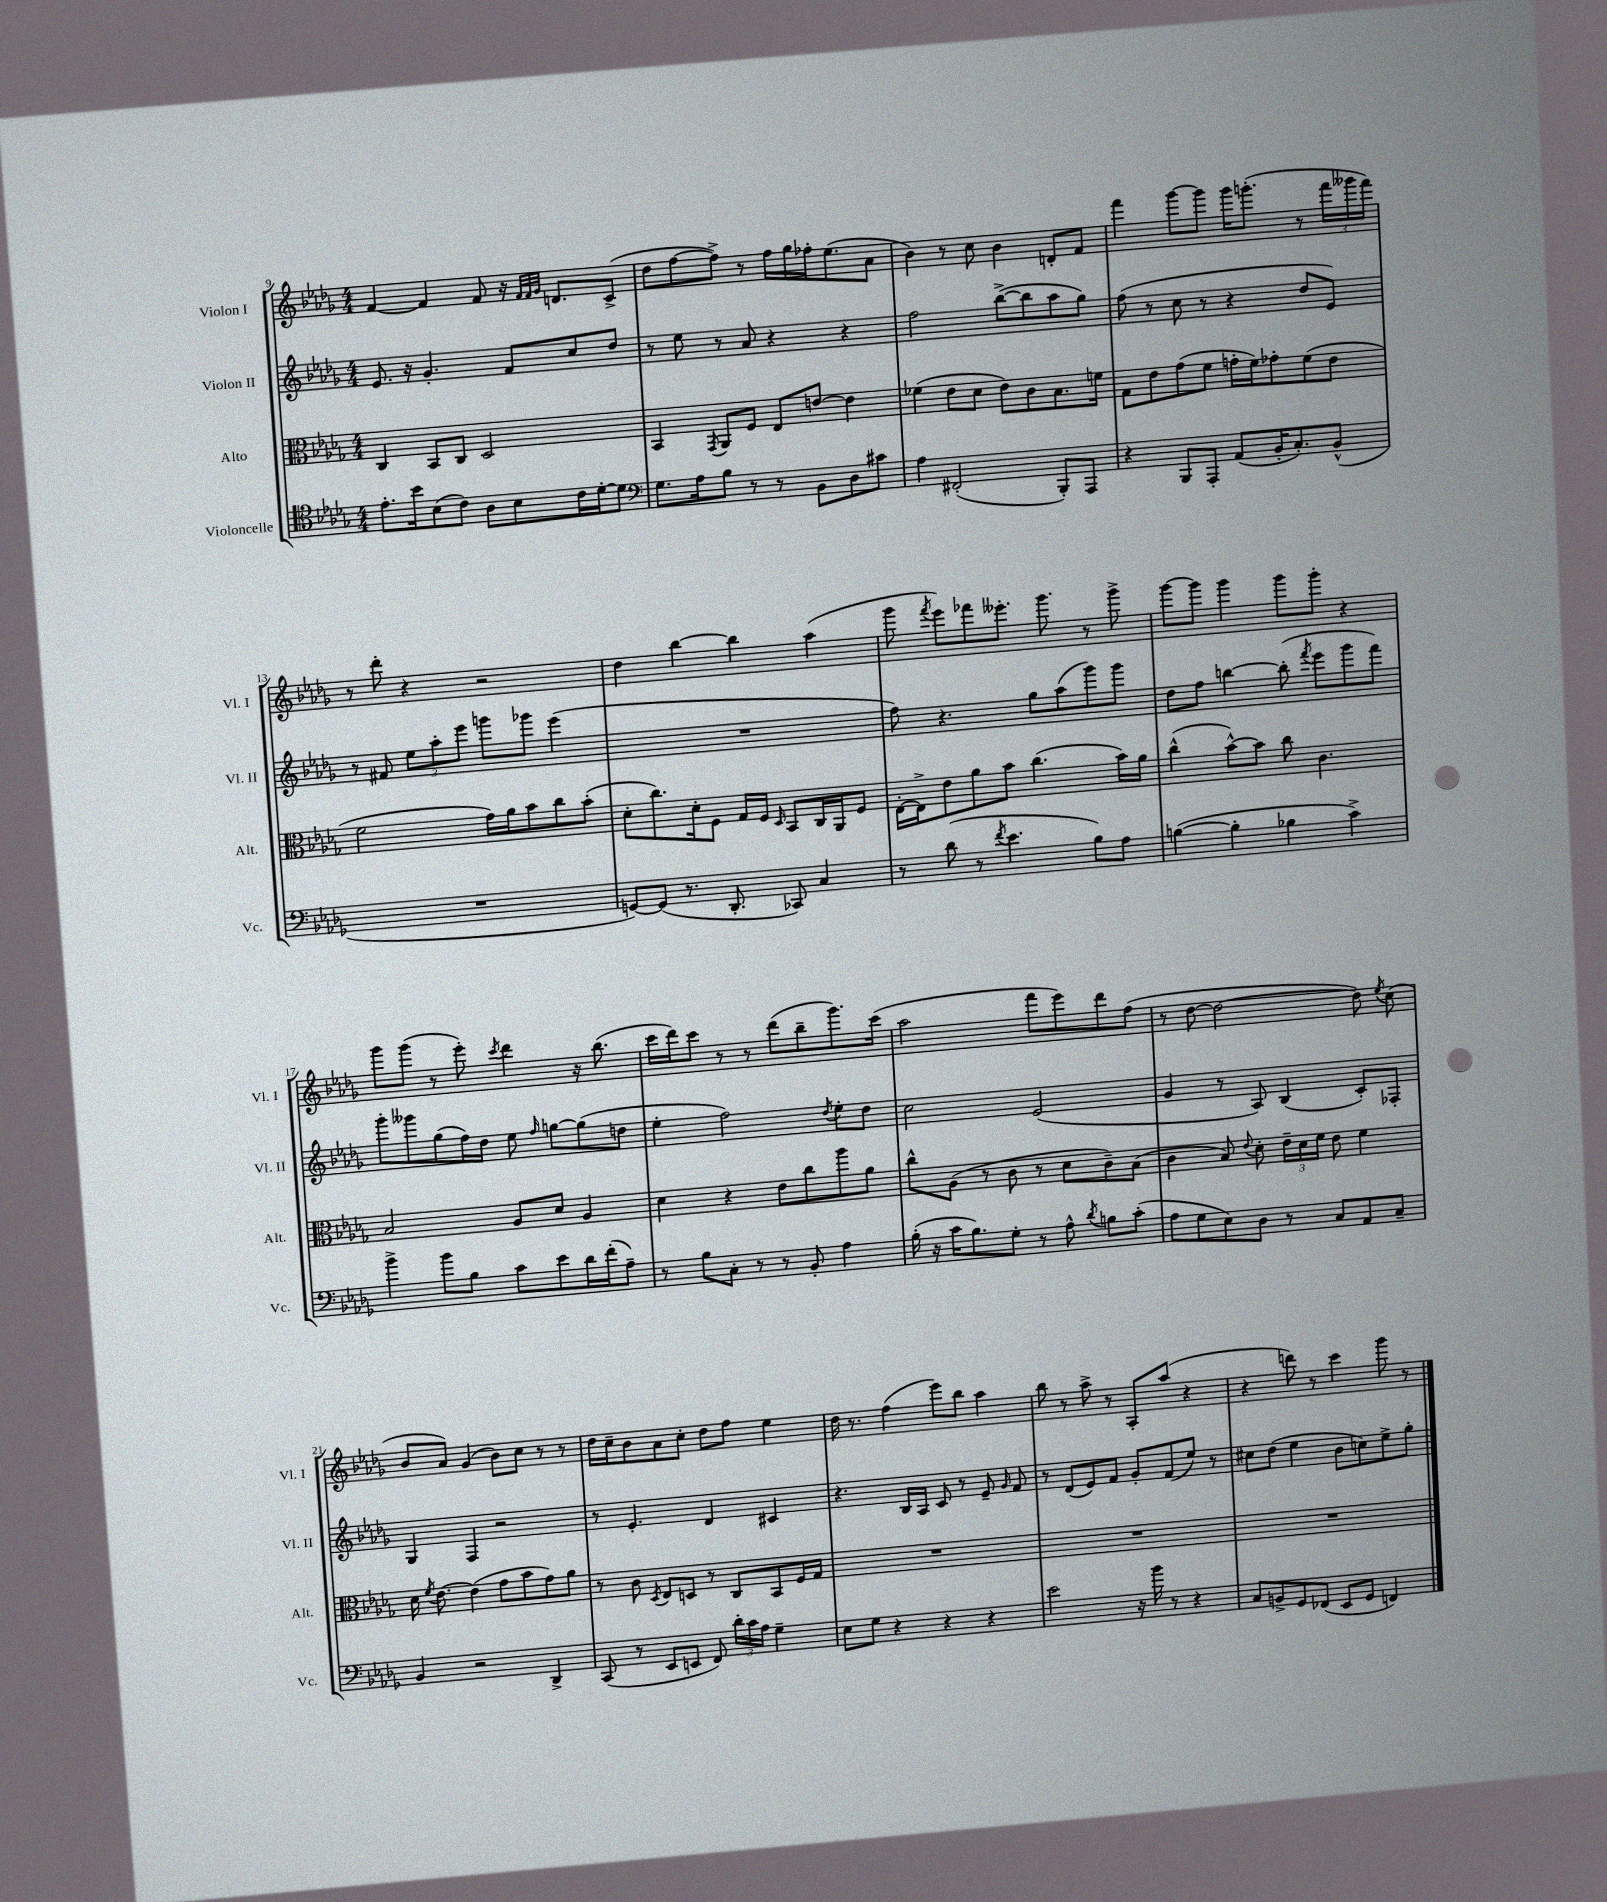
<<
\new StaffGroup <<
\new Staff = "s0" \with { instrumentName = "Violon I" shortInstrumentName = "Vl. I" } {
    \clef treble \key des \major \numericTimeSignature \time 4/4
    \autoBeamOff f'4~ f'4 f'8 r16 \grace { f'32[ f'32 ges'32] } d'8.[ c'8]->( |
    des''8[ f''8~ f''8]->) r8 f''16[ ges''16 fes''16-. ees''8.( aes'8] |
    bes'4) r8 c''8 bes'4 d'8[-. f'8] |
    f'''4 ges'''8[~ ges'''8] ges'''16[ g'''8.]-.( r8 \tuplet 3/2 { f'''16[ geses'''16 f'''16]) } |
    r8 des'''8-. r4 r2 |
    des''4 bes''4~ bes''4 aes''4( |
    ges'''8 \acciaccatura { f'''8 } ees'''8[) fes'''8 eeses'''8.]-. ges'''8. r8 ges'''8-> |
    ges'''8[~ ges'''8] ges'''4 ges'''8[ ges'''8]-. r4 |
    ges'''8[ ges'''8]( r8 ees'''8-.) \acciaccatura { c'''8 } des'''4 r16 bes''8.( |
    c'''16[ des'''16) c'''8] r8 r8 des'''8[( bes''8-- ges'''8.) c'''16]( |
    aes''2 f'''8[ ees'''8) des'''8 f''8]( |
    r8 des''8~ des''2~ des''8) \acciaccatura { ees''8 } c''8( |
    bes'8[ aes'8]) ges'4( bes'8[) c''8] r8 r8 |
    des''16[ c''16-- bes'8 aes'8 c''8]-. des''8[ f''8] ees''4 |
    des''16 r8. f''4( ees'''8[) bes''8] aes''4 |
    bes''8 r8 aes''8-> r8 aes8[-. aes''8]( r4 |
    r4 d'''8) r8 c'''4 ges'''8 r8 \bar "|." |
}
\new Staff = "s1" \with { instrumentName = "Violon II" shortInstrumentName = "Vl. II" } {
    \clef treble \key des \major \numericTimeSignature \time 4/4
    \autoBeamOff ees'8. r16 ges'4.-. f'8[ c''8 des''8] |
    r8 ees''8 r8 aes'8 r4 r4 |
    f''2 bes''8[~->( bes''8 aes''8 ges''8]) |
    f''8( r8 c''8 r8 r4 des''8[ ees'8]) |
    r8 fis'8 \tuplet 3/2 { ees''8[ aes''8-. ees'''8] } g'''8[ ges'''8] ees'''4( |
    R1 |
    f''8) r4. ges''8[ aes''8( ges'''8) ges'''8] |
    des''8[ f''8] b''4~ b''8-.( \acciaccatura { f'''8 } ees'''8[ ges'''8 f'''8]) |
    ges'''8[-. geses'''8 ges''8( f''16) des''16] ees''8 \grace { f''16 } g''8[~ g''8( d''8] |
    ees''4-. f''2) \acciaccatura { des''8 } ees''8[-. des''8] |
    c''2 ees'2( |
    ges'4 r8 aes8) bes4( c'8[-.) fes8]-. |
    ges4 f4 r2 |
    r8 ees'4.-. des'4 cis'4 |
    r4. bes16[ aes16] c'8 r8 ees'8-- \grace { ges'16 } f'8 |
    r8 des'8[( ees'8) f'8] ges'8[-. f'8( ees''8]) r8 |
    cis''8[ des''8]( ees''4 bes'8[ c''8) ees''8-> ges''8]-. \bar "|." |
}
\new Staff = "s2" \with { instrumentName = "Alto" shortInstrumentName = "Alt." } {
    \clef alto \key des \major \numericTimeSignature \time 4/4
    \autoBeamOff c4 bes,8[ c8] des2 |
    bes,4 \acciaccatura { ges,8 } aes,8[ f8] ees8[ e'8]~ e'4 |
    fes'4( ees'8[ des'8] ees'8[) c'8 bes8. f'16] |
    ges8[ ees'8 ges'8( f'8] g'16[-. f'16) ges'8-. f'8( ees'8] |
    f'2 ges'16[) aes'16 bes'8 c''8 bes'8]-.( |
    des'8[-. c''8.) des'16-. f8] ges16[ f16] \grace { des16 } bes,8[ c16 aes,16 f8] |
    ees16[~-. ees16-> ees'8 aes'8 bes'8] c''4.( bes'16[) aes'16] |
    c''4-^( bes'8[~-^) bes'8] c''8 c'4. |
    bes2 aes8[ des'8] aes4 |
    des'4 r4 ees'8[ c''8 aes''8 aes'8] |
    c''8[-^ aes8]( r8 c'8 r8 des'8[ c'8--) bes8]( |
    c'4 bes8) \appoggiatura { ees'8 } des'8-. \tuplet 3/2 { ees'16[-- des'16 f'16] } ees'8 f'4 |
    des'16 \acciaccatura { f'8 } ees'8.~ ees'4( ges'8[ bes'8 ges'8) aes'8] |
    r8 c'8 \acciaccatura { des8 } ees8[ d8] r8 c8[ bes,8 f16 ges16] |
    R1 |
    R1 |
    R1 \bar "|." |
}
\new Staff = "s3" \with { instrumentName = "Violoncelle" shortInstrumentName = "Vc." } {
    \clef tenor \key des \major \numericTimeSignature \time 4/4
    \autoBeamOff ees'8.[-. bes'16 bes8( c'8]) aes8[ bes8 c'16 des'16~-. des'8] |
    \clef bass ges8.[ aes16 bes8] r8 r8 bes,8[ des8 cis'8] |
    aes4 fis,2-.( bes,,8[-.) aes,,8] |
    r4 bes,,8[ aes,,8]-. aes,8[( bes,16-. c8.-.) bes,8]-^( |
    R1 |
    g,8[~) g,8]( r8. des,8.-. ces,8) c4 |
    r8 des'8( r8 \acciaccatura { f'8 } ees'4. bes8[) aes8] |
    b4~( b4-. bes4 c'4->) |
    bes'4-> bes'8[ bes8] c'8[ ees'8 des'16 f'16-.( aes8]--) |
    r8 bes8[ c8]-. r8 r8 bes,8-. aes4 |
    bes16-.( r16 c'16[ bes8.) ges8]-. r8 aes8-^ \acciaccatura { des'8 } b8[ c'8]-.( |
    aes8[ ges8 ees8) des8] r8 c8[ aes,8 c8]-- |
    bes,4 r2 des,4-> |
    c,8( r8 ees,8[ e,8] f,8) \tuplet 3/2 { des'16[-. c'16 aes16] } ges4-- |
    ees8[ ges8] r4 r4 r4 |
    ees'2 r16 bes'16 r8 r4 |
    c8[ b,8-> ges,8 fes,8]( ees,8[ ges,8] f,4) \bar "|." |
}
>>
>>
\layout { \context { \Score currentBarNumber = #9 } }
